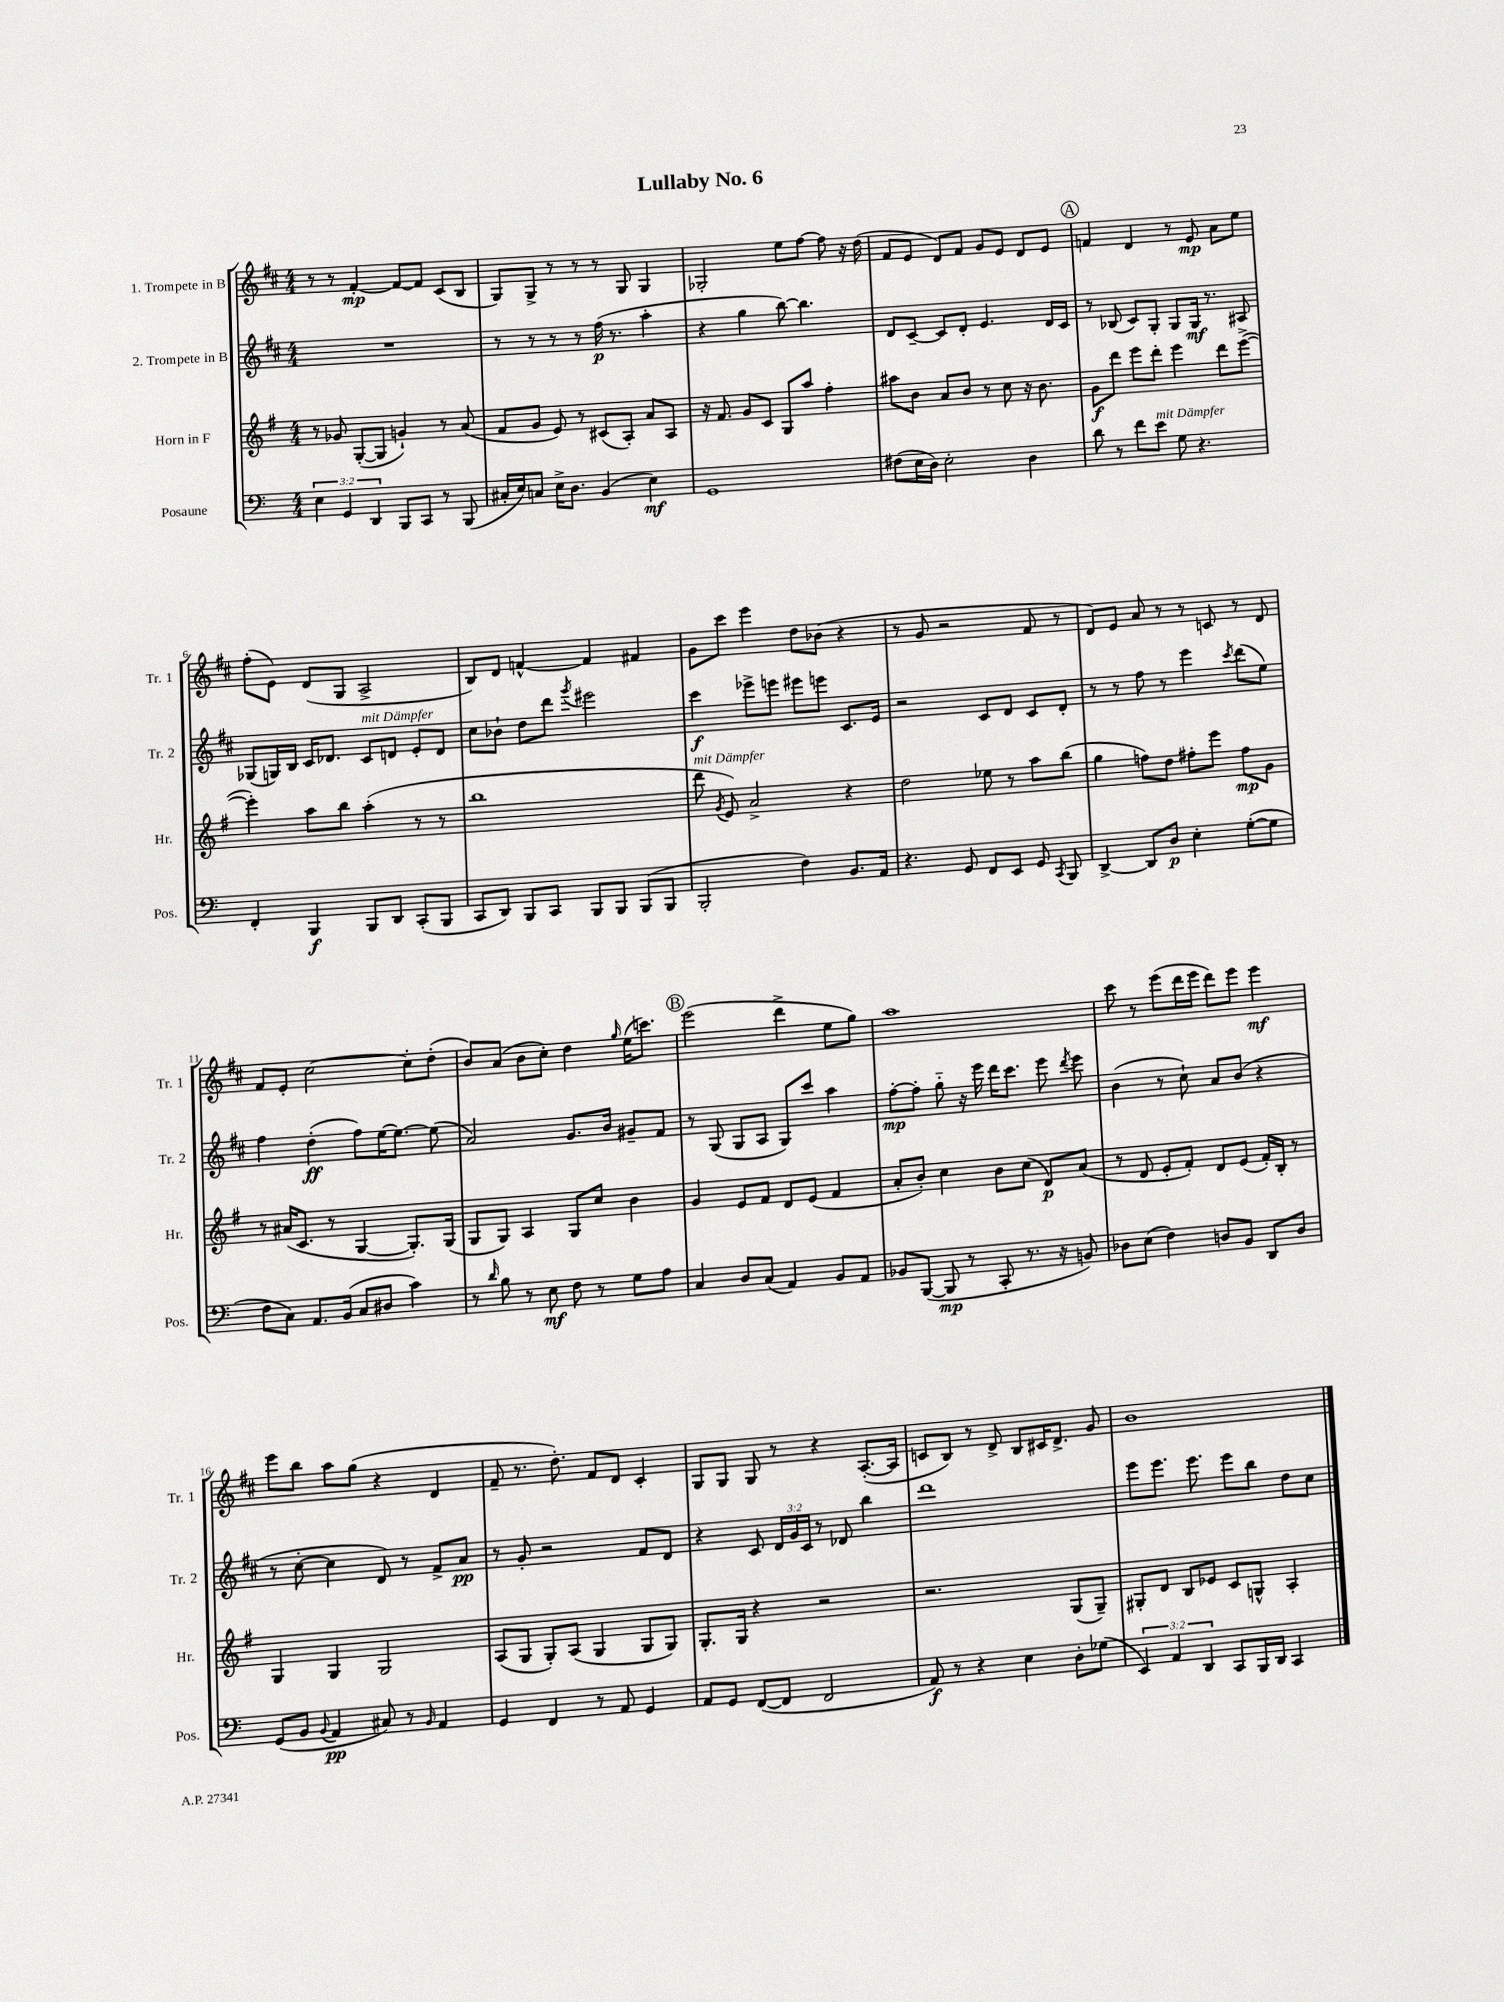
\header { title = "Lullaby No. 6" }
<<
\new StaffGroup <<
\new Staff = "s0" \with { instrumentName = "1. Trompete in B" shortInstrumentName = "Tr. 1" } {
    \clef treble \key d \major \numericTimeSignature \time 4/4
    \autoBeamOff r8 r8 fis'4~-.\mp fis'8[~ fis'8] cis'8[( b8] |
    g8[) g8]-> r8 r8 r8 g8 g4 |
    ges2-. e''8[ fis''8]~ fis''8 r16 d''16( |
    fis'8[ e'8] d'8[) fis'8] g'8[ e'8] d'8[ e'8] |
    \mark \markup { \circle "A" } f'4 d'4 r8 e'8\mp a'8[ e''8] |
    fis''8[-.( e'8]) d'8[( g8] a2-> |
    b8[) d'8] f'4~-^ f'4 fis'4 |
    g'8[ cis'''8] e'''4 d''8[ bes'8]( r4 |
    r8 g'8 r2 fis'8 r8 |
    d'8[) e'8] a'8 r8 r8 c'8 r8 d'8 |
    fis'8[ e'8]-. cis''2~ cis''8[-. d''8]-.( |
    b'8[) a'8]( b'8[ cis''8]-.) d''4 \grace { g''16 } e''16[( c'''8.]) |
    \mark \markup { \circle "B" } e'''2( d'''4-> e''8[ g''8]) |
    a''1 |
    cis'''8 r8 e'''8[( d'''16 e'''16] d'''8[) e'''8] e'''4\mf |
    e'''8[ b''8] a''8[ g''8]( r4 d'4 |
    fis'8-- r8. d''8.-.) fis'8[ d'8] cis'4-. |
    g8[ g8] g8 r8 r4 a8.[~-.( a16] |
    c'8[ b8]) r8 d'8-> b8[ cis'16 d'8.]-> g'8 |
    b'1 \bar "|." |
}
\new Staff = "s1" \with { instrumentName = "2. Trompete in B" shortInstrumentName = "Tr. 2" } {
    \clef treble \key d \major \numericTimeSignature \time 4/4 \override Staff.TupletNumber.text = #tuplet-number::calc-fraction-text
    \autoBeamOff R1 |
    r8 r8 r8 r8 fis''16\p( r8. a''4-. |
    r4 g''4 b''8~) b''4. |
    d'8[ cis'8]~-- cis'8[ d'8]-. e'4. d'16[ cis'16] |
    \mark \markup { \circle "A" } r8 bes8( cis'8[) g8]-. g8[ g16]\mf r8. ais8 |
    ges8[( g16) b16] cis'16[ des'8.] cis'8[^\markup { \italic "mit Dämpfer" } d'8] e'8[-. d'8] |
    cis''8[ bes'8]-! d''8[ d'''8] \acciaccatura { g'''8 } eis'''2 |
    cis'''4\f ees'''8[-> e'''8] eis'''8[ e'''8] cis'8.[ e'16] |
    r2 cis'8[ d'8] cis'8[ d'8]-. |
    r8 r8 fis''8 r8 e'''4 \acciaccatura { cis'''8 } d'''8[( e''8]) |
    fis''4 d''4-.\ff( fis''8[) e''16~ e''8.]~ e''8( |
    a'2) g'8.[ b'16] gis'8[-- fis'8] |
    \mark \markup { \circle "B" } r8 g8( g8[ a8] g8[) cis'''8] a''4 |
    fis''8[~-.\mp fis''8]-. g''8-_ r16 e'''16 d'''16[ cis'''8.] e'''8 \acciaccatura { d'''8 } e'''8 |
    b'4( r8 cis''8-!) a'8[ b'8]( r4 |
    r8 cis''8~-. cis''4 d'8) r8 fis'8[-> a'8]\pp |
    r8 g'8-. r2 fis'8[ d'8] |
    r4 cis'8 \tuplet 3/2 { d'16[ g'16 cis'16] } r8 des'8 b''4 |
    d'''1 |
    e'''8[ e'''8.] e'''8. e'''8[ b''8] d''8[ cis''8] \bar "|." |
}
\new Staff = "s2" \with { instrumentName = "Horn in F" shortInstrumentName = "Hr." } {
    \clef treble \key g \major \numericTimeSignature \time 4/4
    \autoBeamOff r8 ges'8 g8[~-.( g8] g'4-!) r8 a'8( |
    fis'8[ g'8] e'8) r8 cis'8[( a8]-.) a'8[ a8] |
    r16 fis'8. g'8[ c'8] g8[ a''8] fis''4-. |
    ais''8[ b'8] a'8[ b'8] r8 c''8 r16 b'8. |
    \mark \markup { \circle "A" } g'8[\f d'''8] e'''8[ d'''8]-. e'''4 d'''8[ e'''8]~->( |
    e'''4-.) a''8[ b''8] a''4-.( r8 r8 |
    b''1 |
    d'''8^\markup { \italic "mit Dämpfer" } \acciaccatura { g'8 } e'8) a'2-> r4 |
    d''2 ees''8 r8 a''8[ b''8]( |
    g''4 f''8[) d''8] fis''8[-. e'''8] fis''8[\mp g'8] |
    r8 ais'16[( c'8.] r8 g4~ g8.[-.) g16]( |
    g8[ g8]) a4 g8[ c''8] b'4 |
    \mark \markup { \circle "B" } g'4 e'8[ fis'8] d'8[ e'8]( fis'4 |
    a'8[-. b'8]-.) c''4 b'8[ c''8]( d'8[\p) a'8]( |
    r8 d'8 e'8[-. fis'8]-.) d'8[ e'8]( fis'16[-.) b16]-. r8 |
    g4 g4 g2 |
    a8[( g8] g8[-.) a8]( g4 g8[ g8]) |
    g8.[-. g16] r4 r2 |
    r2. g8[( g8]--) |
    gis8[-. d'8] b8[ ees'8] c'8[ g8]-^ a4-. \bar "|." |
}
\new Staff = "s3" \with { instrumentName = "Posaune" shortInstrumentName = "Pos." } {
    \clef bass \key c \major \numericTimeSignature \time 4/4 \override Staff.TupletNumber.text = #tuplet-number::calc-fraction-text
    \autoBeamOff \tuplet 3/2 { e4 g,4 d,4 } b,,8[ c,8] r8 b,,8( |
    cis16[-. e16) c8] e16[-> d8.] b,4( e4\mf) |
    g,1 |
    fis8[( e16 d16]) e2-. d4 |
    \mark \markup { \circle "A" } d'8 r8 f'8[ e'8]^\markup { \italic "mit Dämpfer" } g8 r4. |
    f,4-. b,,4\f b,,8[ d,8] c,8[-.( b,,8] |
    c,8[ d,8]) b,,8[ c,8] b,,8[ b,,8] b,,8[( b,,8] |
    b,,2-. f4) b,8.[ a,16] |
    r4. g,8 f,8[ e,8] g,8 \acciaccatura { c,8 } b,,8 |
    d,4~-> d,8[ d8]\p e4-. g8[~-.( g8] |
    f8[ c8]) a,8.[ b,16]( c8[ dis8] c'4) |
    r8 \grace { d'16 } b8 r8 e8\mf f8 r8 g8[ a8] |
    \mark \markup { \circle "B" } c4 d8[ c8]( a,4) b,8[ a,8] |
    bes,8[ b,,8]~( b,,8\mp r8 c,8-. r8. r16 b,8) |
    des8[ e8]( f4) d8[ b,8] d,8[ d8] |
    g,8[( b,8] \appoggiatura { b,8 } a,4\pp cis8) r8 \grace { b,16 } a,4 |
    g,4 f,4 r8 a,8 g,4 |
    a,8[ g,8] f,8[~( f,8] f,2 |
    a,8\f) r8 r4 e4 d8[-. ges8]( |
    \tuplet 3/2 { e,4) a,4 d,4 } c,8[ b,,16 d,16] c,4 \bar "|." |
}
>>
>>
